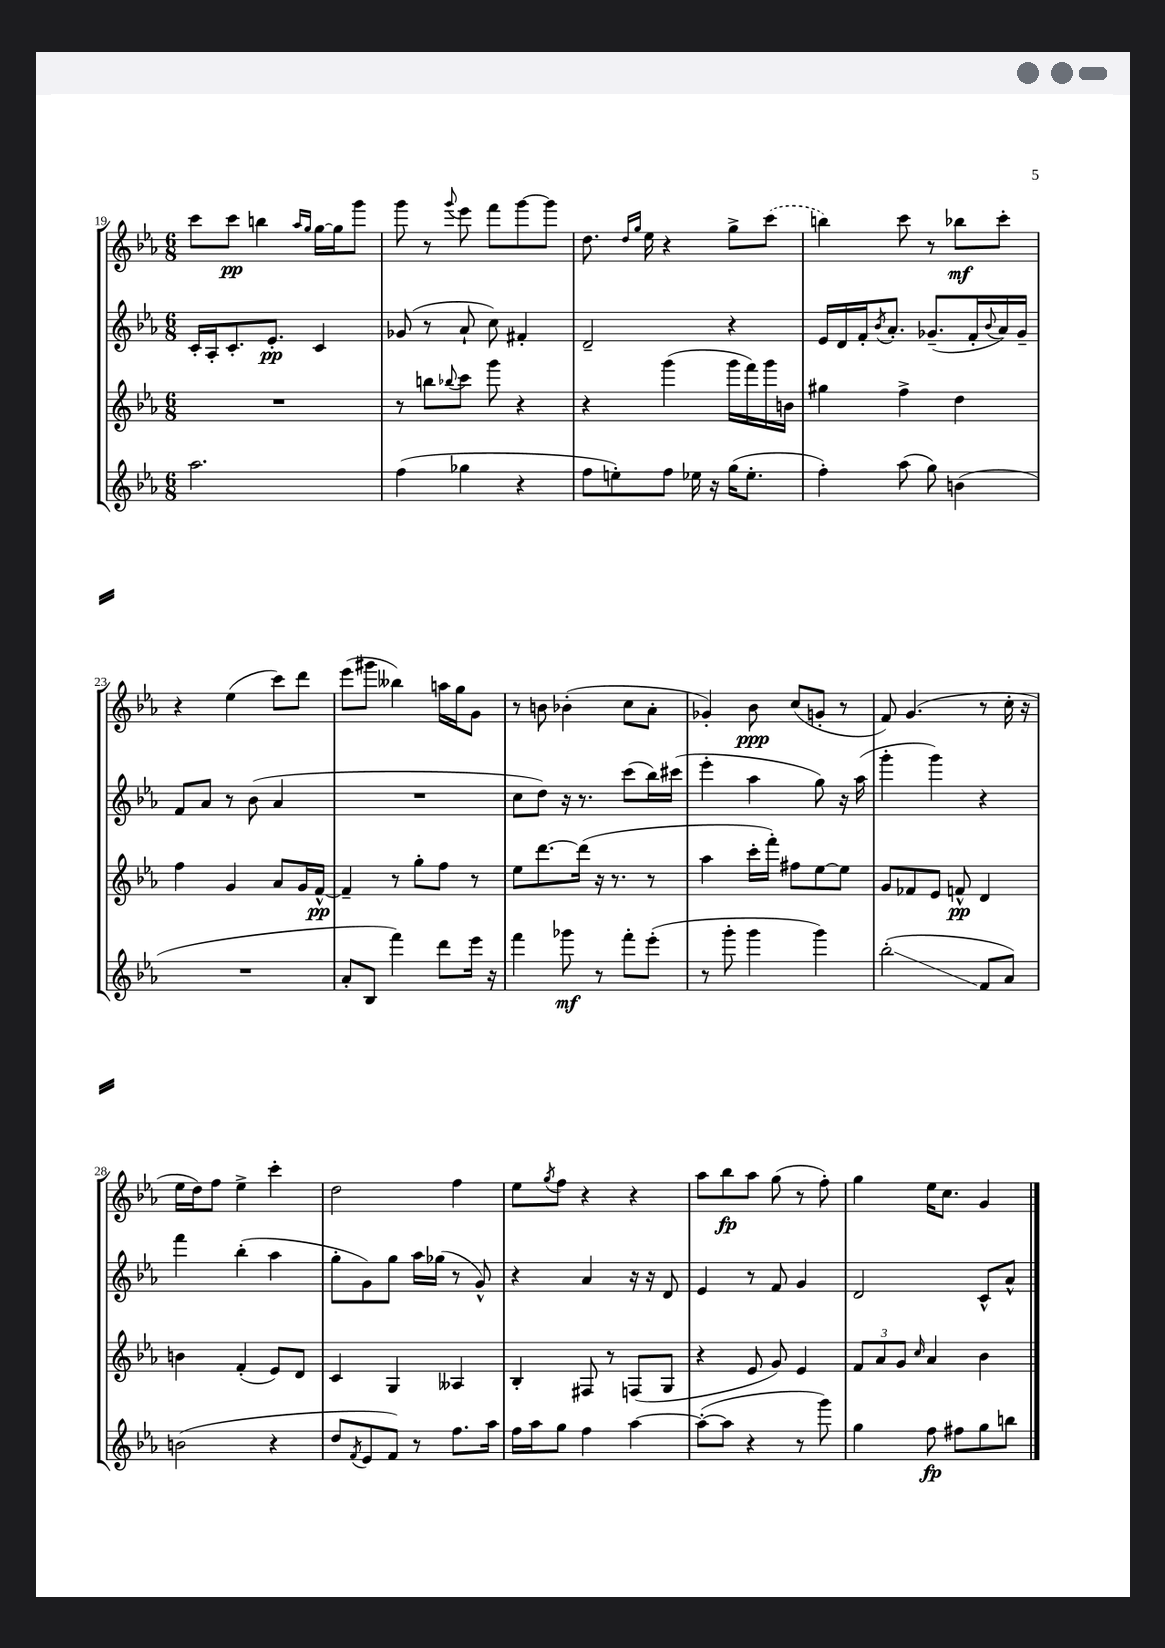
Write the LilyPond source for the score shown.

<<
\new StaffGroup <<
\new Staff = "s0" {
    \clef treble \key ees \major \numericTimeSignature \time 6/8
    c'''8 c'''8\pp b''4 \grace { aes''16 g''16 } g''16~ g''16 g'''8 |
    g'''8 r8 \appoggiatura { g'''8 } ees'''8 f'''8 g'''8~ g'''8 |
    d''8. \grace { d''16 g''16 } ees''16 r4 g''8-> \once \slurDashed c'''8( |
    b''4) c'''8 r8 bes''8\mf c'''8-. |
    r4 ees''4( c'''8) d'''8 |
    ees'''8( gis'''8 beses''4) a''16 g''16 g'8 |
    r8 b'8 bes'4-.( c''8 aes'8-. |
    ges'4-.) bes'8\ppp c''8( g'8-. r8 |
    f'8) g'4.( r8 c''16-. r16 |
    ees''16 d''16) f''8 ees''4-> c'''4-. |
    d''2 f''4 |
    ees''8 \acciaccatura { g''8 } f''8 r4 r4 |
    aes''8 bes''8\fp aes''8 g''8( r8 f''8-.) |
    g''4 ees''16 c''8. g'4 \bar "|." |
}
\new Staff = "s1" {
    \clef treble \key ees \major \numericTimeSignature \time 6/8
    c'16-. aes16-. c'8.-. ees'8.-.\pp c'4 |
    ges'8( r8 aes'8-! c''8) fis'4-. |
    d'2-- r4 |
    ees'16 d'16 f'16-. \acciaccatura { bes'8 } aes'8.-. ges'8.--( f'16-. \appoggiatura { bes'8 } aes'16) ges'16-- |
    f'8 aes'8 r8 bes'8( aes'4 |
    R2. |
    c''8 d''8) r16 r8. c'''8( bes''16) cis'''16( |
    ees'''4-. aes''4 g''8) r16 aes''16( |
    g'''4-. g'''4) r4 |
    f'''4 bes''4-.( aes''4 |
    g''8-. g'8) g''8 aes''16 ges''16( r8 g'8-^) |
    r4 aes'4 r16 r16 d'8 |
    ees'4 r8 f'8 g'4 |
    d'2 c'8-^ aes'8-^ \bar "|." |
}
\new Staff = "s2" {
    \clef treble \key ees \major \numericTimeSignature \time 6/8
    R2. |
    r8 b''8 \appoggiatura { bes''8 } c'''8 g'''8 r4 |
    r4 g'''4( g'''16 f'''16) g'''16 b'16 |
    gis''4 f''4-> d''4 |
    f''4 g'4 aes'8 g'16 f'16~-^\pp |
    f'4-- r8 g''8-. f''8 r8 |
    ees''8 d'''8.~ d'''16( r16 r8. r8 |
    aes''4 c'''16-. f'''16-.) fis''8 ees''8~ ees''8 |
    g'8 fes'8 ees'8 f'8-^\pp d'4 |
    b'4 f'4-.( ees'8) d'8 |
    c'4 g4 aeses4 |
    bes4-. fis8 r8 f8( g8 |
    r4 ees'8 g'8) ees'4 |
    \tuplet 3/2 { f'8 aes'8 g'8 } \grace { c''16 } aes'4 bes'4 \bar "|." |
}
\new Staff = "s3" {
    \clef treble \key ees \major \numericTimeSignature \time 6/8
    aes''2. |
    f''4( ges''4 r4 |
    f''8 e''8-.) f''8 ees''16 r16 g''16( ees''8.-. |
    f''4-.) aes''8( g''8) b'4( |
    R2. |
    aes'8-. bes8 f'''4) d'''8 ees'''16 r16 |
    f'''4 ges'''8\mf r8 f'''8-. ees'''8-.( |
    r8 g'''8-. g'''4 g'''4) |
    bes''2-.\glissando( f'8 aes'8) |
    b'2( r4 |
    d''8 \acciaccatura { f'8 } ees'8 f'8) r8 f''8. aes''16 |
    f''16 aes''16 g''8 f''4 aes''4~ |
    aes''8~-.( aes''8 r4 r8 g'''8) |
    g''4 f''8\fp fis''8 g''8 b''8 \bar "|." |
}
>>
>>
\layout { \context { \Score currentBarNumber = #19 } }
